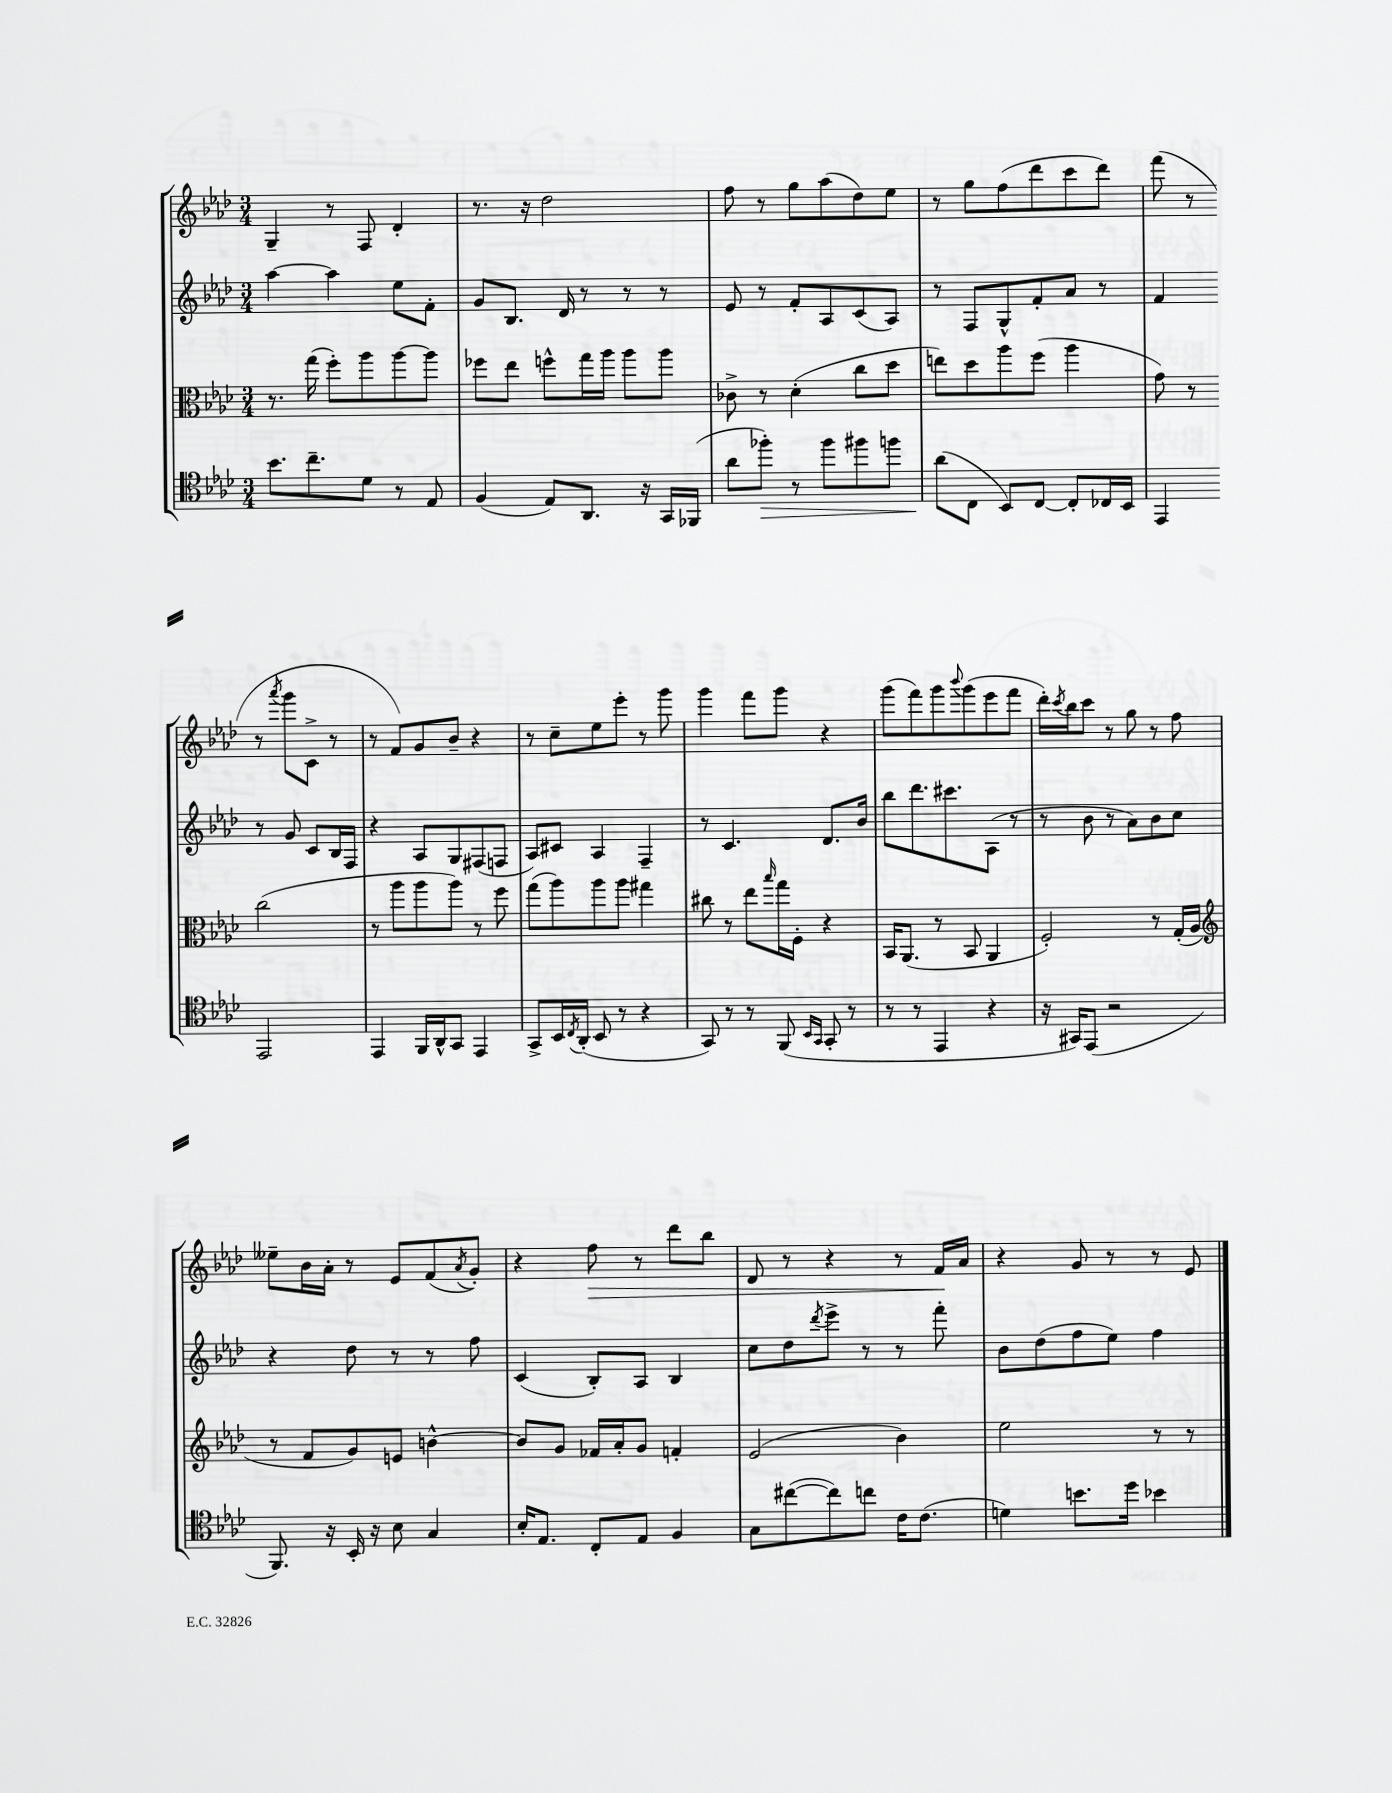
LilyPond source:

<<
\new StaffGroup <<
\new Staff = "s0" {
    \clef treble \key aes \major \numericTimeSignature \time 3/4
    g4-- r8 f8 des'4-. |
    r8. r16 des''2 |
    f''8 r8 g''8 aes''8( des''8) ees''8 |
    r8 g''8 f''8( des'''8 c'''8 des'''8) |
    f'''8( r8 r8 \acciaccatura { aes'''8 } g'''8 c'8-> r8 |
    r8 f'8) g'8 bes'8-- r4 |
    r8 c''8-- ees''8 ees'''8-. r8 g'''8 |
    g'''4 f'''8 g'''8 r4 |
    g'''8( f'''8) g'''8 \appoggiatura { bes'''8 } g'''8( ees'''8 f'''8 |
    des'''16-.) \acciaccatura { c'''8 } bes''16 c'''8 r8 g''8 r8 f''8 |
    eeses''8-- bes'16 aes'16-. r8 ees'8 f'8( \acciaccatura { aes'8 } g'8-.) |
    r4 f''8\> r8 des'''8 bes''8 |
    des'8 r8 r4 r8 f'16\! aes'16 |
    r4 g'8 r8 r8 ees'8 \bar "|." |
}
\new Staff = "s1" {
    \clef treble \key aes \major \numericTimeSignature \time 3/4
    aes''4~ aes''4 ees''8 f'8-. |
    g'8 bes8. des'16 r8 r8 r8 |
    ees'8 r8 f'8-. aes8 c'8( aes8) |
    r8 f8 g8-^ f'8-. aes'8 r8 |
    f'4 r8 g'8 c'8 bes16 f16 |
    r4 aes8 g8 fis8( f8 |
    aes8) cis'8 aes4 f4-- |
    r8 c'4. des'8. bes'16 |
    bes''8 des'''8. cis'''8. aes8( r8 |
    r8 bes'8 r8 aes'8) bes'8 c''8 |
    r4 des''8 r8 r8 f''8 |
    c'4( bes8-.) aes8 bes4 |
    c''8 des''8 \acciaccatura { des'''8 } ees'''8-> r8 r8 f'''8-. |
    bes'8 des''8( f''8 ees''8) f''4 \bar "|." |
}
\new Staff = "s2" {
    \clef alto \key aes \major \numericTimeSignature \time 3/4
    r8. g''16( f''8-.) aes''8 aes''8~ aes''8 |
    fes''8 ees''8 f''8-^ g''16 aes''16 aes''8 aes''8 |
    ces'8-> r8 des'4-.( c''8 des''8 |
    e''8) des''8 aes''8 f''8( aes''4 |
    g'8) r8 c''2( |
    r8 aes''8 aes''8 aes''8) r8 f''8 |
    g''8( aes''8) aes''8 aes''8 gis''4 |
    cis''8 r8 ees''8 \grace { bes''16 } g''16 f16-. r4 |
    bes,16 aes,8.( r8 bes,8 aes,4 |
    f2-.) r8 g16-.( aes16 |
    \clef treble r8 f'8 g'8) e'8 b'4~-^ |
    b'8 g'8 fes'16 aes'16-. g'8 f'4-. |
    ees'2( bes'4) |
    ees''2 r8 r8 \bar "|." |
}
\new Staff = "s3" {
    \clef tenor \key aes \major \numericTimeSignature \time 3/4
    bes'8. c''8.-- des'8 r8 ees8 |
    f4( ees8) aes,8. r16 g,16 fes,16( |
    aes'8 fes''8-.\>) r8 fes''8 fis''8 f''8 |
    aes'8\!( c8 bes,8) c8~ c8-. ces16 bes,16 |
    ees,4 ees,2 |
    ees,4 f,16 aes,16-^ g,8 ees,4 |
    g,8-> bes,16 \acciaccatura { c8 } aes,16-.( bes,8 r8 r4 |
    g,8) r8 r8 f,8( \grace { bes,16 g,16 } g,8-. r8 |
    r8 r8 ees,4 r4 |
    r16 gis,16) ees,8( r2 |
    f,8.) r16 bes,16-. r16 bes8 g4 |
    bes16-. ees8. c8-. ees8 f4 |
    g8 cis''8~( cis''8) c''8 c'16 c'8.( |
    d'4) b'8. des''16 bes'4 \bar "|." |
}
>>
>>
\layout { \context { \Score \remove "Bar_number_engraver" } }
